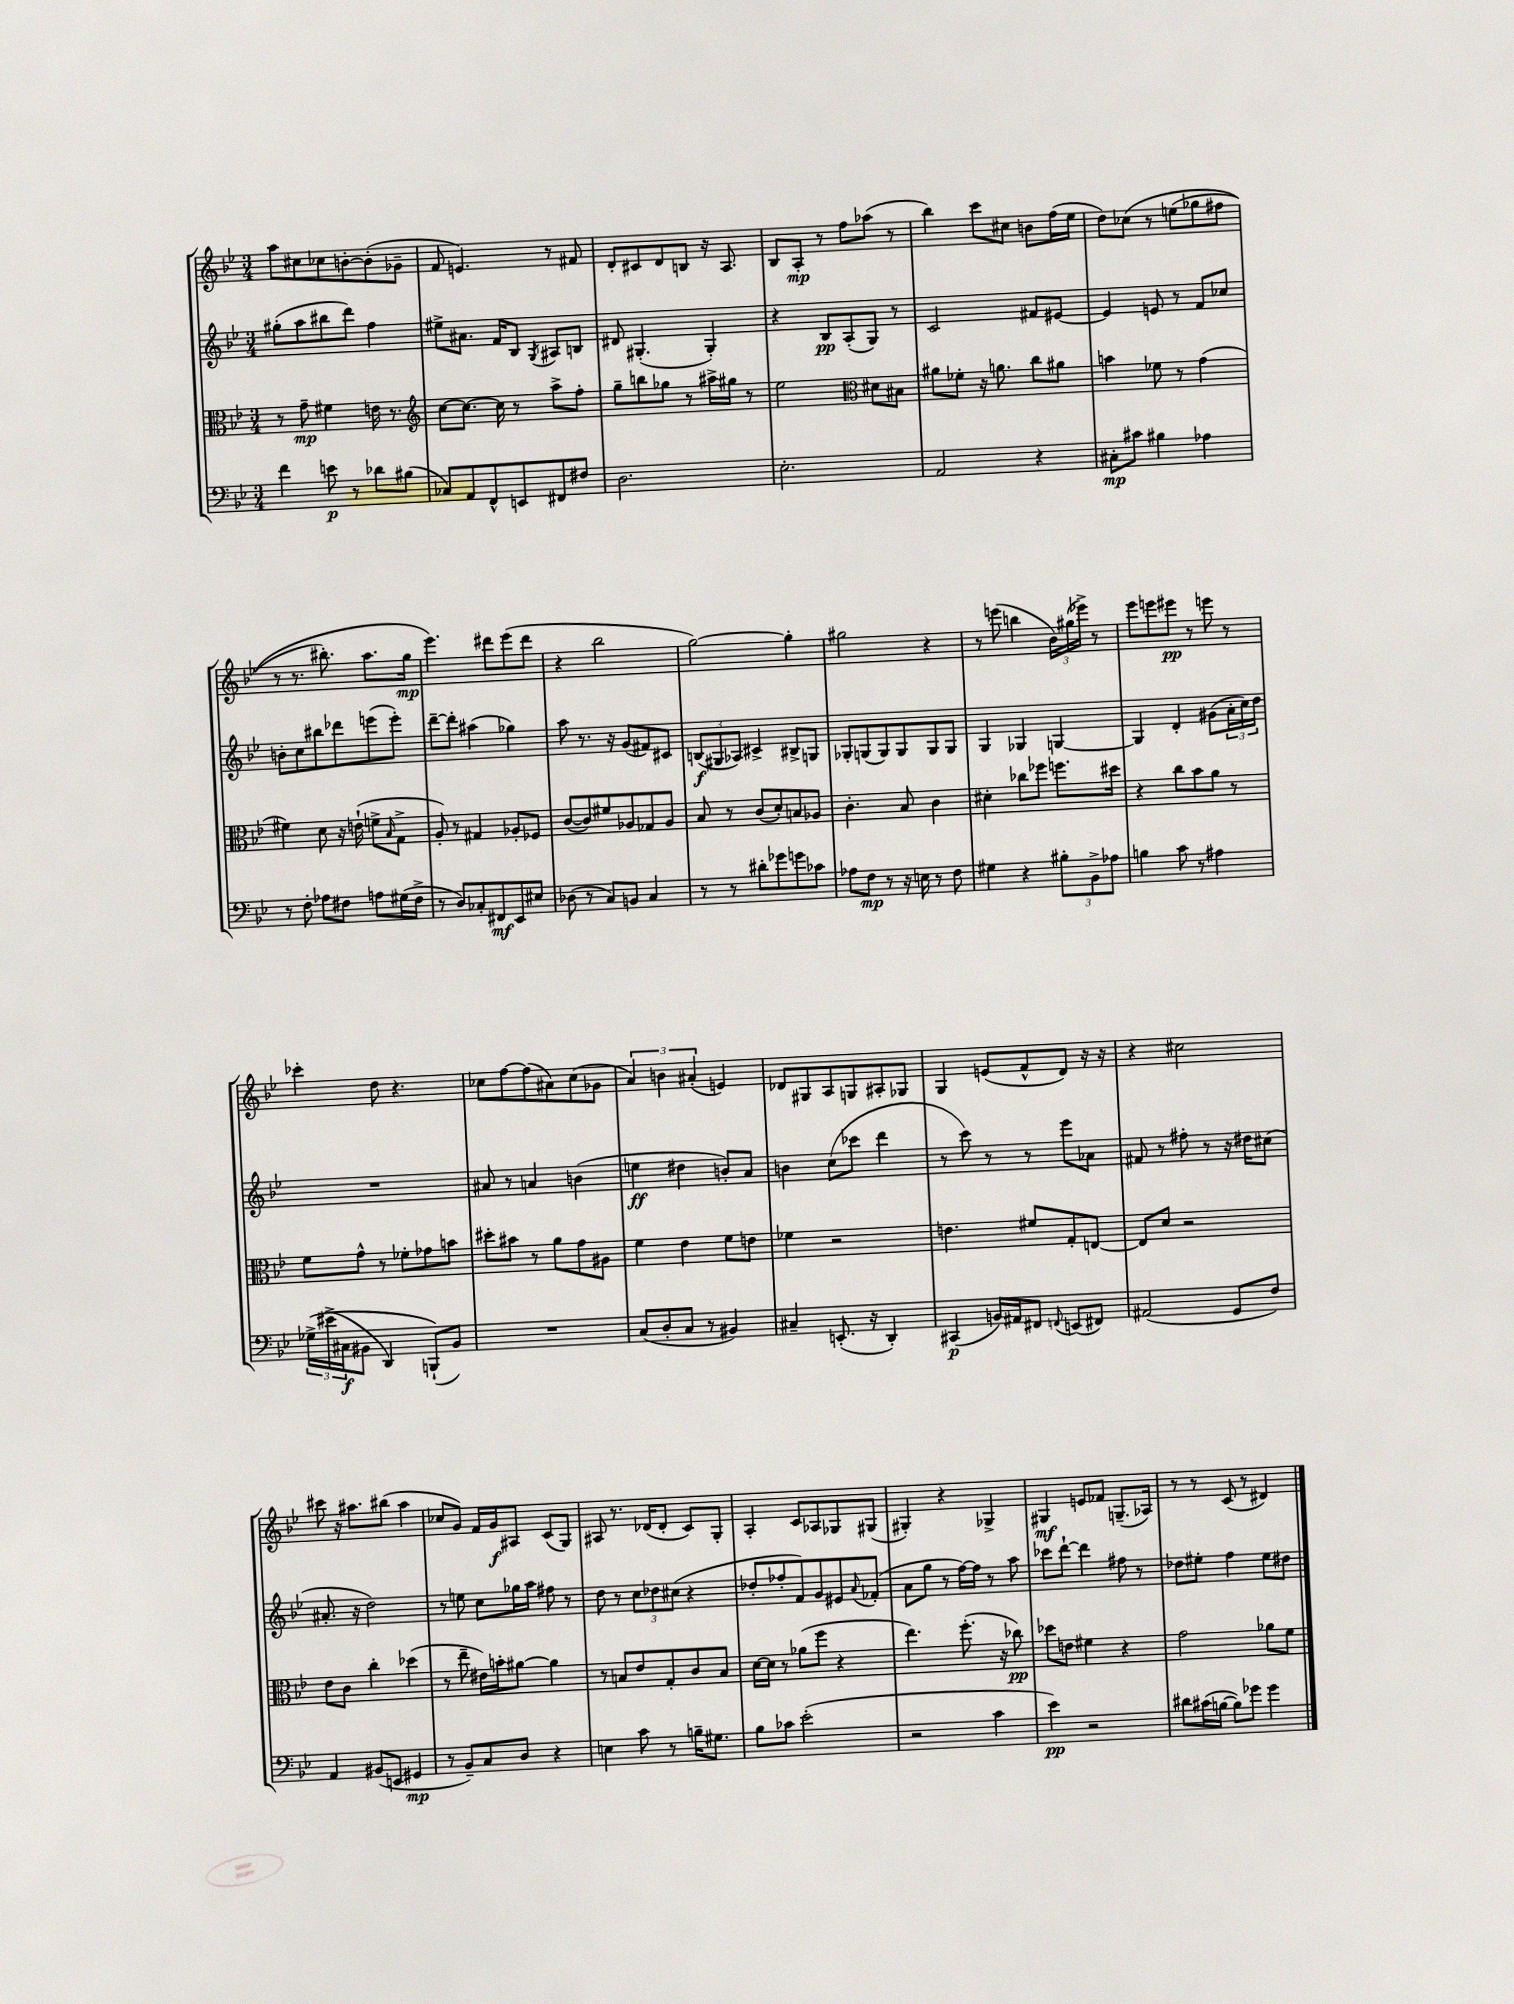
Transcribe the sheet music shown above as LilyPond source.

<<
\new StaffGroup <<
\new Staff = "s0" {
    \clef treble \key bes \major \numericTimeSignature \time 3/4
    a''8 cis''8 ces''8 b'8~-. b'8-.( ges'8-- |
    f'8 e'4.) r8 fis'8 |
    d'8-. cis'8 d'8 b8 r16 a8. |
    bes8 a8-.\mp r8 f''8 aes''8( r8 |
    bes''4) c'''8 cis''8 b'8 f''16( ees''16 |
    d''8) ces''8\( r8 e''8( ges''8 fis''8 |
    r8 r8. bis''8.-.) a''8. g''16\mp |
    ees'''4.\) dis'''8 ees'''8( dis'''8 |
    r4 bes''2 |
    g''2~) g''4-. |
    gis''2 r4 |
    r8 e'''8( b''4 \tuplet 3/2 { bes'16) gis''16( ees'''16->) } r8 |
    ees'''8 e'''8 eis'''8\pp r8 e'''8 r8 |
    ces'''4-. d''8 r4. |
    ces''8 f''8~ f''8( ais'8) ces''8( ges'8 |
    \tuplet 3/2 { a'4) b'4 ais'4-.( } e'4) |
    des'8 gis8 a8 g8 ais8-. ges8 |
    g4 e'8( f'8-^ d'8) r16 r16 |
    r4 cis''2 |
    cis'''8 r16 ais''8. bis''8( ais''4 |
    ces''8 g'8) f'16 g'16\f ais8 c'8( g8) |
    ais8 r8. des'16( des'8-. c'8) g8-. |
    a4-. c'8 aes8 ges8 gis8( |
    gis4-.) r4 ges4-> |
    gis4\mf e'8 fes'8 g8.--( aes16) |
    r8 r8 c'8( r8 dis'4) \bar "|." |
}
\new Staff = "s1" {
    \clef treble \key bes \major \numericTimeSignature \time 3/4
    gis''8-.( a''8 bis''8 d'''8) f''4 |
    eis''8-> ais'8. f'16 bes8 \acciaccatura { g8 } ais8 b8 |
    dis'8 gis4.-.( gis4-.) |
    r4 bes8\pp a8-.( g8) r8 |
    c'2 fis'8 eis'8~ |
    eis'4 e'8 r8 f'8 ces''8 |
    b'8-. c''8 bis''8 des'''8 e'''8( e'''8-.) |
    d'''8~-- d'''8-. ais''4( ges''4) |
    a''8 r8. r16 g'8( fis'8) cis'8 |
    \tuplet 3/2 { b8\f( gis8 aes8) } cis'4-> bis8-> g8 |
    ges8-. g8( g8) g8 g8 g8 |
    g4 ges4 g4~ |
    g4 d'4-. gis'8( \tuplet 3/2 { a'16-. c''16) d''16 } |
    R2. |
    ais'8 r8 a'4 b'4( |
    e''4\ff dis''4 b'8-.) a'8 |
    b'4 c''8( ces'''8 d'''4 |
    r8 c'''8) r8 r8 ees'''8 aes'8 |
    fis'8 r8 fis''8-. r8 r16 dis''16 cis''8( |
    ais'8.-. r16 d''2) |
    r8 e''8 c''8 ges''16 a''16 fis''8 r8 |
    d''8 r8 \tuplet 3/2 { c''8 des''8 cis''8( } r4 |
    des''8-. fes''8-. f'8) g'8 eis'8 \appoggiatura { a'8 } fes'8-.( |
    a'8 g''8 r8 f''16~) f''16 r8 a''8 |
    ces'''8 d'''8~-! d'''4 fis''8 r8 |
    des''8 eis''8-. f''4 eis''8 dis''8 \bar "|." |
}
\new Staff = "s2" {
    \clef alto \key bes \major \numericTimeSignature \time 3/4
    r8 g'8--\mp fis'4 e'16 r8. |
    \clef treble c''8~ c''8.~ c''16 r8 a''8-> f''8-. |
    g''8-- b''8 ges''8 r8 ais''16-> gis''16 r8 |
    ees''2 \clef alto dis'8 bis8 |
    ais'8 fes'8-. r16 a'8. c''8 ais'8 |
    b'4 fes'8 r8 g'4( |
    fis'4) d'8 r16 e'16-!( f'8-> \grace { bes16 } g8-> |
    a8-.) r8 gis4 aes8-. fes8 |
    c'8~( c'8) fis'8 aes8 ges8 aes8 |
    bes8 r8 c'8( d'8-.) b8 aes8 |
    c'4.-. bes8 c'4 |
    dis'4-. ces''8 fes''8 f''8. dis''16 |
    r4 c''8 bes'8 a'8 r8 |
    f'8 g'8-^ r8 fes'8-. ges'8 b'8 |
    dis''8-. bis'8 r8 a'8 g'8 ais8 |
    f'4 ees'4 f'8 e'8 |
    fes'4 r2 |
    e'4. fis'8 g8-. e8~ |
    e8 d'8 r2 |
    ees'8 c'8 c''4-. des''4( |
    r8 ees''8-- eis'16) b'16-. ais'8~ ais'4 |
    r8 b8 ees'8 g8-. c'8 b8 |
    d'16~ d'16 r8 aes'8( f''8 r4 |
    ees''4.) f''8.-.( r16 ces''8\pp) |
    des''8 e'8 fis'4 r4 |
    g'2 aes'8 f'8 \bar "|." |
}
\new Staff = "s3" {
    \clef bass \key bes \major \numericTimeSignature \time 3/4
    f'4 e'8\p r8 des'8 bis8( |
    ces8) a,8 f,8-^ e,8 fis,8 fis8 |
    d2. |
    ees2.-. |
    a,2 r4 |
    cis8-.\mp cis'8 bis4 aes4 |
    r8 f8-. aes8 fis8 a8 gis16( fis16-> |
    r8 d8) ces8-. fis,8\mf ees,8 eis8 |
    des8( r8 c8) b,8 c4 |
    r8 r8 dis'8-. ges'8 g'8 ces'8 |
    aes8 f8\mp r8 r16 e16 r8 f8 |
    gis4 r4 \tuplet 3/2 { bis8-. bes,8-> aes8 } |
    b4 c'8 r8 ais4 |
    \tuplet 3/2 { ges16->\( eis'16->( cis16\f } bis,8 d,4) b,,8-!(\) bis,8) |
    R2. |
    c8( d8-. c8 r8 bis,4) |
    cis4-- e,8.-.( r16 d,4-.) |
    cis,4\p( b,16) ais,16 fis,8 \appoggiatura { f,8 } e,8( fis,8) |
    ais,2( g,8 f8) |
    a,4 bis,8( e,8 gis,4\mp |
    r8 bes,8--) c8 d8 r4 |
    e4 c'8 r8 b16-- gis8. |
    bes8 ces'8 ees'2-.( |
    r2 c'4 |
    ees'4\pp) r2 |
    dis'8 cis'16( b16~ b8) ges'8 ges'4 \bar "|." |
}
>>
>>
\layout { \context { \Score \remove "Bar_number_engraver" } }
